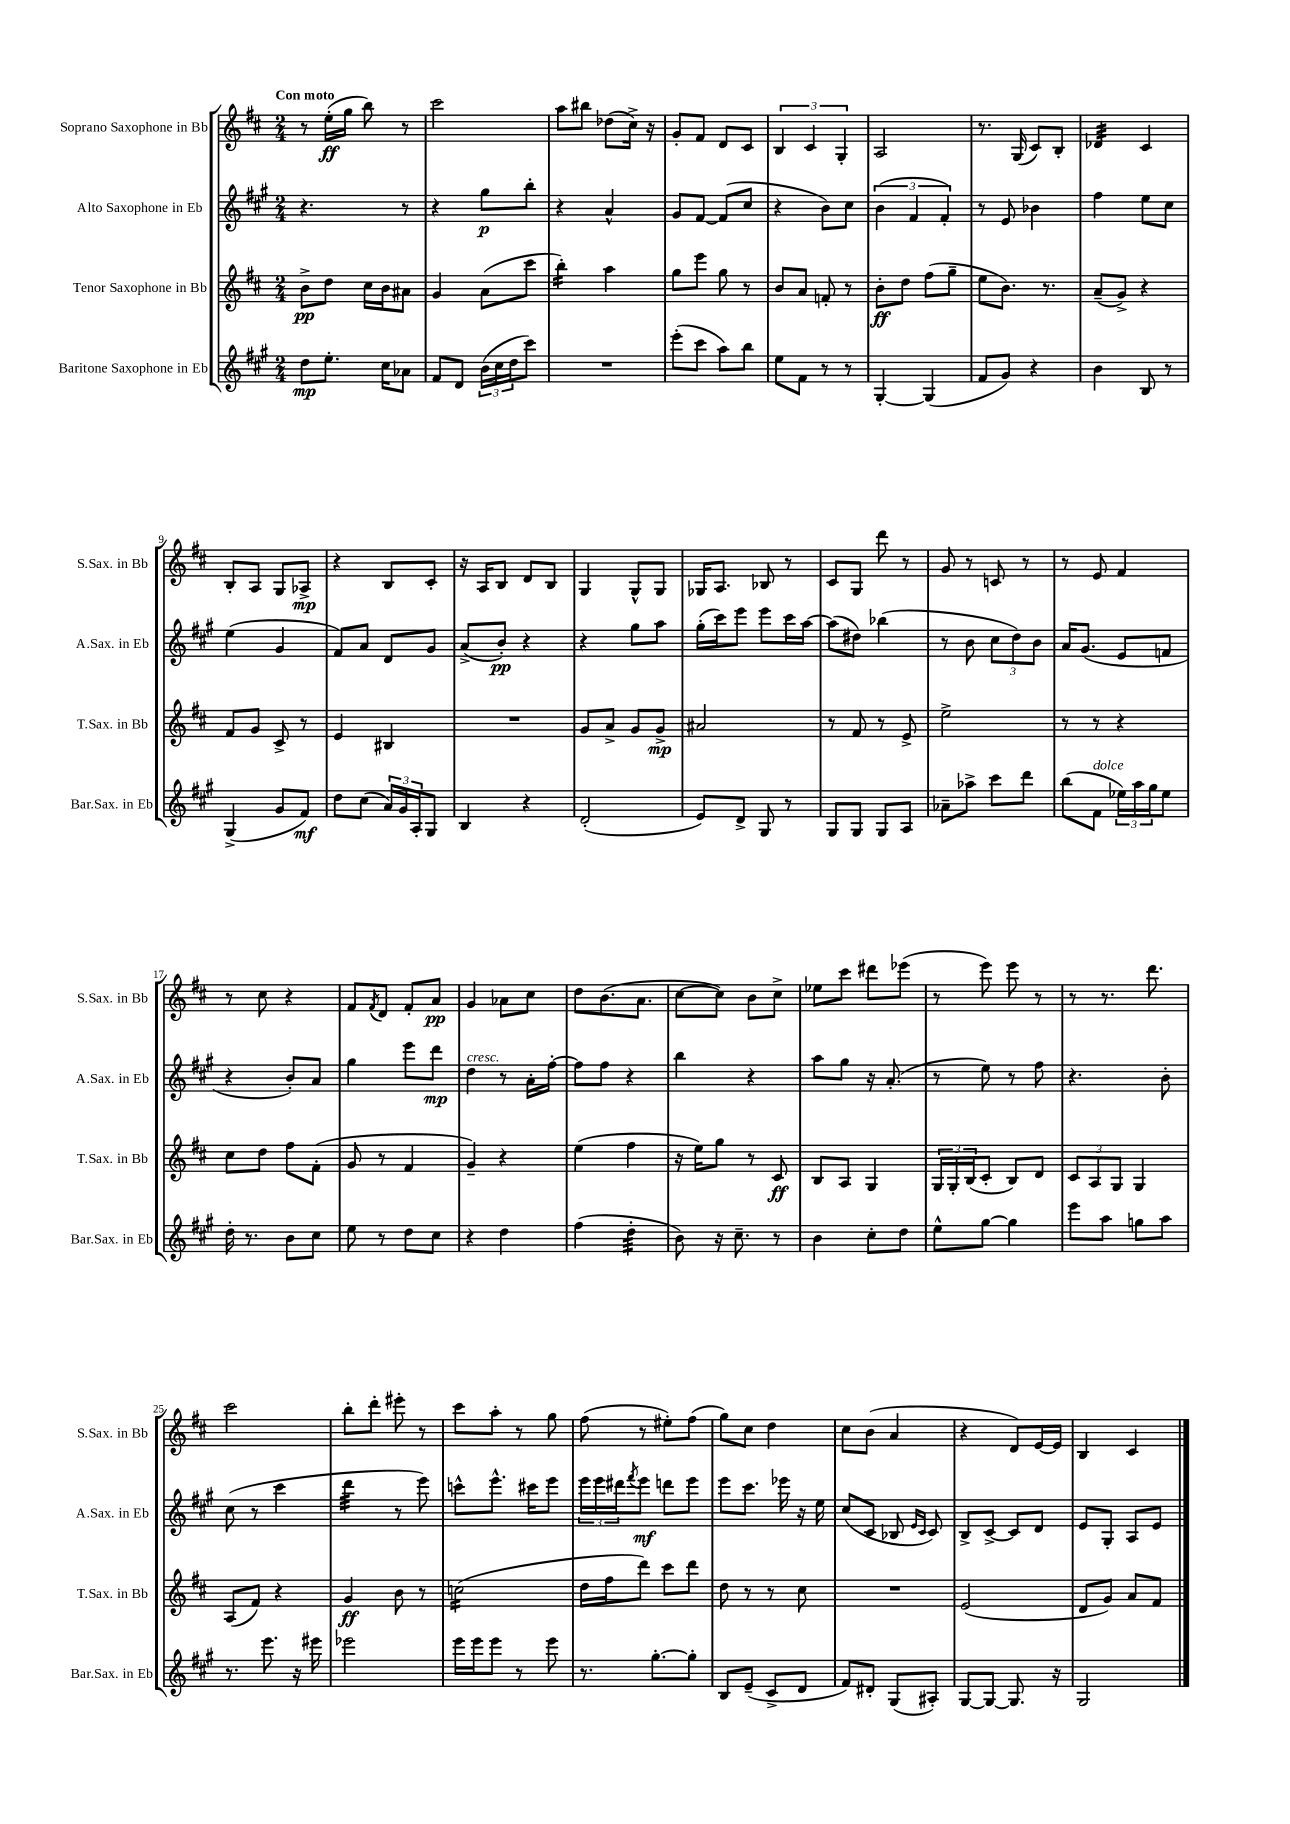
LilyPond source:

<<
\new StaffGroup <<
\new Staff = "s0" \with { instrumentName = "Soprano Saxophone in Bb" shortInstrumentName = "S.Sax. in Bb" } {
    \clef treble \key d \major \numericTimeSignature \time 2/4 \tempo "Con moto"
    r8 e''16-.\ff( g''16 b''8) r8 |
    cis'''2 |
    a''8 bis''8 des''8( cis''16->) r16 |
    g'8-. fis'8 d'8 cis'8 |
    \tuplet 3/2 { b4 cis'4 g4-. } |
    a2 |
    r8. g16( cis'8) b8-. |
    des'4:32 cis'4 |
    b8-. a8 g8 aes8->\mp |
    r4 b8 cis'8-. |
    r16 a16 b8 d'8 b8 |
    g4 g8-^ g8 |
    ges16 a8. bes8 r8 |
    cis'8 g8 d'''8 r8 |
    g'8 r8 c'8 r8 |
    r8 e'8 fis'4 |
    r8 cis''8 r4 |
    fis'8 \acciaccatura { fis'8 } d'8 fis'8-. a'8\pp |
    g'4 aes'8 cis''8 |
    d''8 b'8.( a'8. |
    cis''8~ cis''8) b'8 cis''8-> |
    ees''8 cis'''8 dis'''8 ees'''8( |
    r8 e'''8) e'''8 r8 |
    r8 r8. d'''8. |
    cis'''2 |
    b''8-. d'''8-. eis'''8-. r8 |
    cis'''8 a''8-. r8 g''8 |
    fis''8( r8 eis''8-.) fis''8( |
    g''8) cis''8 d''4 |
    cis''8 b'8( a'4 |
    r4 d'8) e'16~ e'16 |
    b4 cis'4 \bar "|." |
}
\new Staff = "s1" \with { instrumentName = "Alto Saxophone in Eb" shortInstrumentName = "A.Sax. in Eb" } {
    \clef treble \key a \major \numericTimeSignature \time 2/4
    r4. r8 |
    r4 gis''8\p b''8-. |
    r4 a'4-^ |
    gis'8 fis'8~ fis'8( cis''8 |
    r4 b'8) cis''8 |
    \tuplet 3/2 { b'4( fis'4 fis'4-.) } |
    r8 e'8 bes'4 |
    fis''4 e''8 cis''8 |
    e''4( gis'4 |
    fis'8) a'8 d'8 gis'8 |
    a'8->( b'8-.\pp) r4 |
    r4 gis''8 a''8 |
    gis''16-.( cis'''16) e'''8 e'''8 cis'''16 a''16~ |
    a''8( dis''8) bes''4( |
    r8 b'8 \tuplet 3/2 { cis''8 d''8) b'8 } |
    a'16 gis'8.( e'8 f'8 |
    r4 b'8-.) a'8 |
    gis''4 e'''8 d'''8\mp |
    d''4^\markup { \italic "cresc." } r8 a'16-. fis''16~-. |
    fis''8 fis''8 r4 |
    b''4 r4 |
    a''8 gis''8 r16 a'8.-.( |
    r8 e''8) r8 fis''8 |
    r4. b'8-. |
    cis''8( r8 cis'''4 |
    d'''4:32 r8 e'''8) |
    c'''8-^ e'''8.-^ cis'''16 e'''8 |
    \tuplet 3/2 { e'''16 e'''16 dis'''16 } \acciaccatura { fis'''8 } e'''8\mf d'''8 e'''8 |
    e'''8 cis'''8. ees'''16 r16 e''16 |
    cis''8( cis'8 bes8 \grace { e'16 cis'16 } cis'8) |
    b8-> cis'8~-> cis'8 d'8 |
    e'8 gis8-. a8 e'8 \bar "|." |
}
\new Staff = "s2" \with { instrumentName = "Tenor Saxophone in Bb" shortInstrumentName = "T.Sax. in Bb" } {
    \clef treble \key d \major \numericTimeSignature \time 2/4
    b'8->\pp d''8 cis''16 b'16 ais'8 |
    g'4 a'8( cis'''8 |
    b''4:16-.) a''4 |
    g''8 e'''8 g''8 r8 |
    b'8 a'8 f'8-. r8 |
    b'8-.\ff d''8 fis''8( g''8-- |
    e''8 b'8.) r8. |
    a'8--( g'8->) r4 |
    fis'8 g'8 cis'8-> r8 |
    e'4 bis4 |
    R2 |
    g'8 a'8-> g'8 g'8->\mp |
    ais'2 |
    r8 fis'8 r8 e'8-> |
    e''2-> |
    r8 r8 r4 |
    cis''8 d''8 fis''8 fis'8-.( |
    g'8 r8 fis'4 |
    g'4--) r4 |
    e''4( fis''4 |
    r16 e''16) g''8 r8 cis'8\ff |
    b8 a8 g4 |
    \tuplet 3/2 { g16 g16-. b16( } cis'8-. b8) d'8 |
    \tuplet 3/2 { cis'8 a8 g8 } g4 |
    a8( fis'8) r4 |
    g'4\ff b'8 r8 |
    c''2:16( |
    d''16 fis''16 d'''8) cis'''8 d'''8 |
    d''8 r8 r8 cis''8 |
    R2 |
    e'2( |
    d'8 g'8) a'8 fis'8 \bar "|." |
}
\new Staff = "s3" \with { instrumentName = "Baritone Saxophone in Eb" shortInstrumentName = "Bar.Sax. in Eb" } {
    \clef treble \key a \major \numericTimeSignature \time 2/4
    d''8\mp e''8.-. cis''16 aes'8 |
    fis'8 d'8 \tuplet 3/2 { b'16( cis''16 d''16 } cis'''8) |
    R2 |
    e'''8-.( cis'''8 a''8) b''8 |
    e''8 fis'8 r8 r8 |
    gis4~-. gis4( |
    fis'8 gis'8) r4 |
    b'4 b8 r8 |
    gis4->( gis'8 fis'8\mf) |
    d''8 cis''8( \tuplet 3/2 { a'16) gis'16 a16-. } gis8 |
    b4 r4 |
    d'2-.( |
    e'8) d'8-> gis8 r8 |
    gis8 gis8 gis8 a8 |
    aes'8-- aes''8-> cis'''8 d'''8 |
    b''8( fis'8^\markup { \italic "dolce" } \tuplet 3/2 { ees''16) a''16 gis''16 } ees''8 |
    d''16-. r8. b'8 cis''8 |
    e''8 r8 d''8 cis''8 |
    r4 d''4 |
    fis''4( d''4:32-. |
    b'8) r16 cis''8.-- r8 |
    b'4 cis''8-. d''8 |
    e''8-^ gis''8~ gis''4 |
    e'''8 a''8 g''8 a''8 |
    r8. e'''8. r16 eis'''16 |
    ees'''2 |
    e'''16 e'''16 e'''8 r8 e'''8 |
    r8. gis''8.~-. gis''8-. |
    b8 e'8--( cis'8-> d'8 |
    fis'8) dis'8-. gis8( ais8-.) |
    gis8~ gis8~ gis8. r16 |
    gis2 \bar "|." |
}
>>
>>
